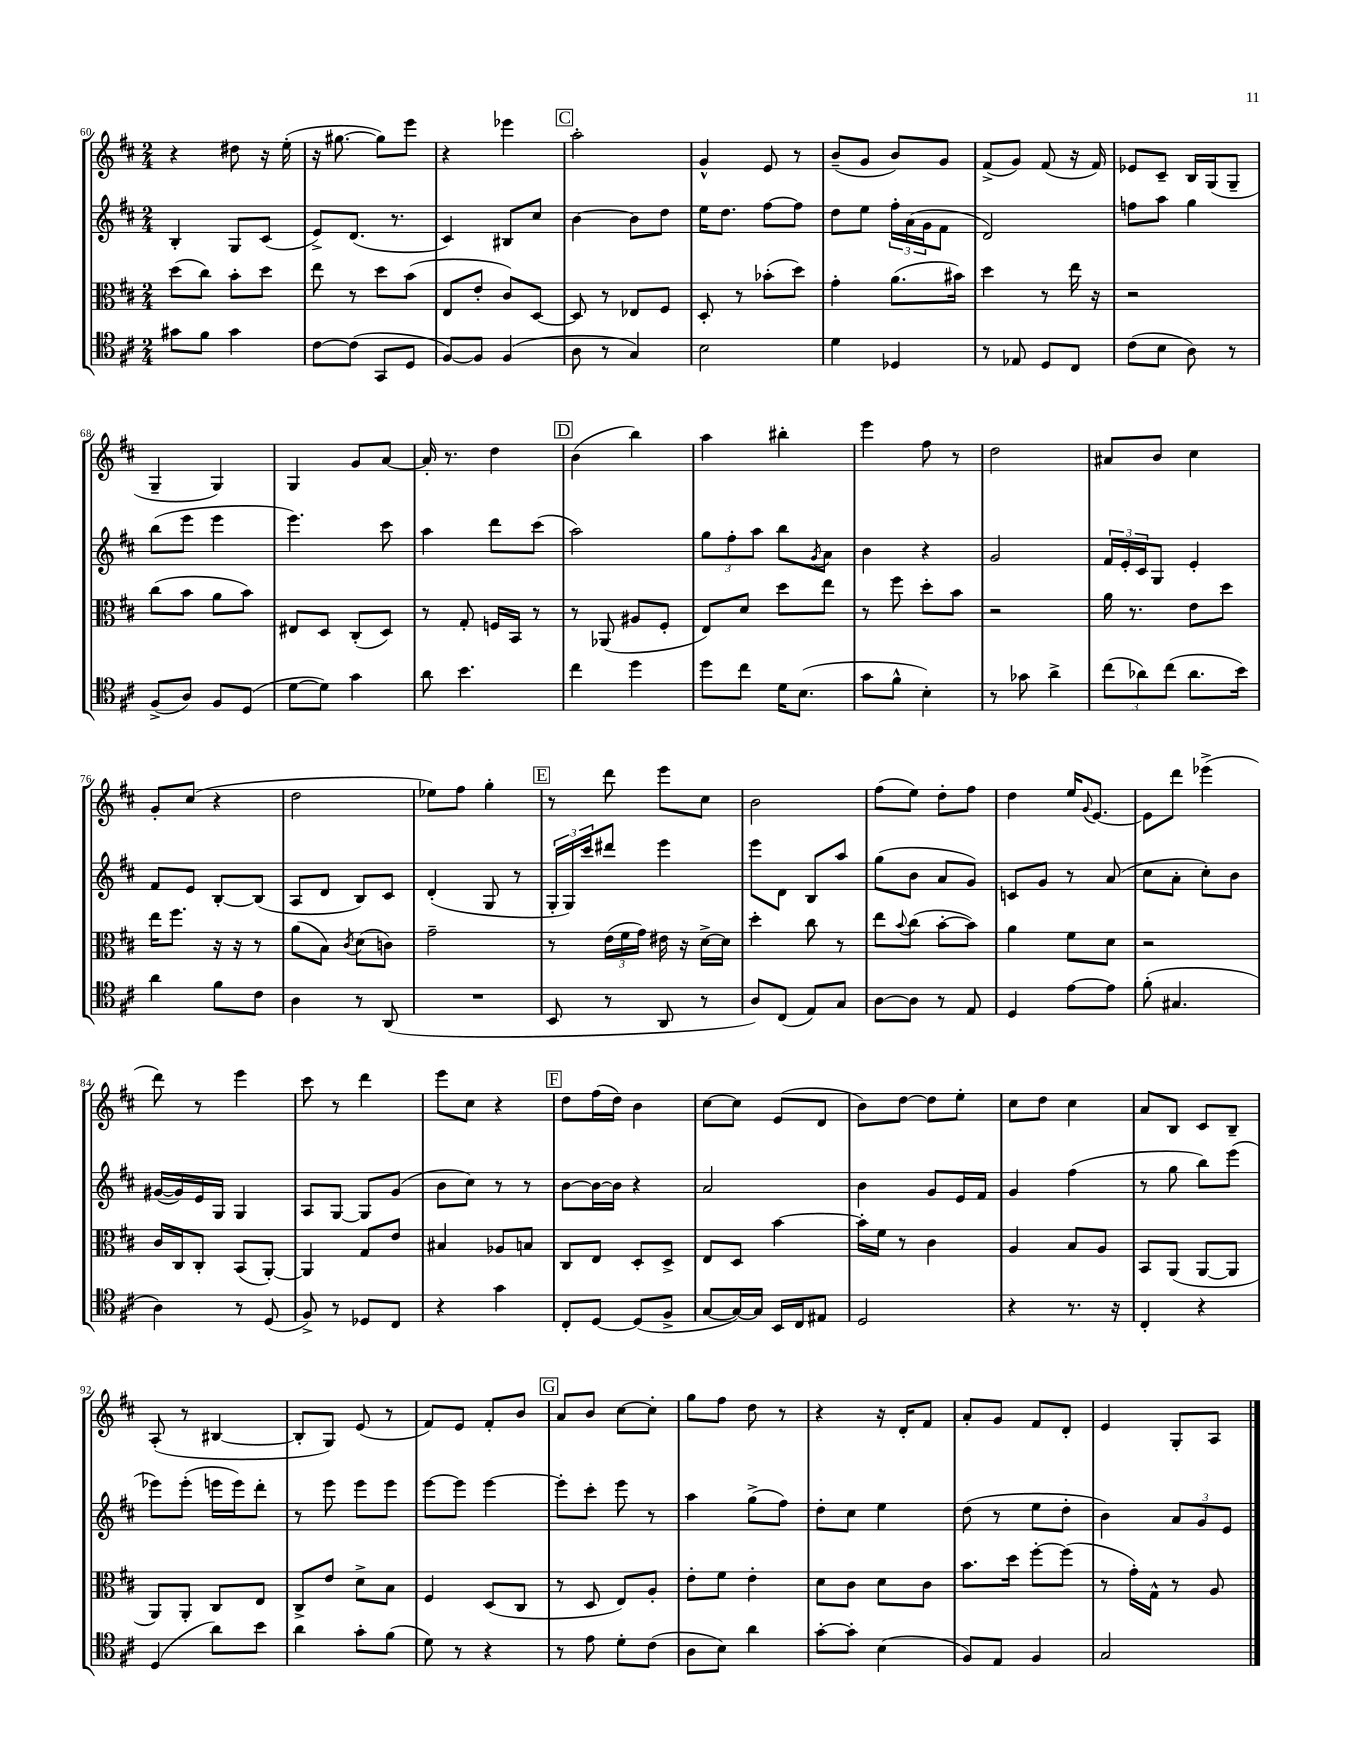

**kern	**kern	**kern	**kern
*staff4	*staff3	*staff2	*staff1
*clefC4	*clefC3	*clefG2	*clefG2
*k[f#c#]	*k[f#c#]	*k[f#c#]	*k[f#c#]
*M2/4	*M2/4	*M2/4	*M2/4
8g#	(8dd	4B'	4r
8f#	8cc#)	.	.
4g#	8b'	8G	8dd#
.	8dd	(8c#	16r
.	.	.	(16ee'
=	=	=	=
[8c#	8ee	8e^)	16r
.	.	.	[8.gg#
(8c#]	8r	(8.d	.
8GG	8dd	.	8gg#])
.	.	8.r	.
8D	(8b	.	8eee
=	=	=	=
[8F#)	8E	4c#)	4r
8F#]	8e'	.	.
(4F#	8c#)	8B#	4eee-
.	[8D	8cc#	.
=	=	=	=
8A	8D]	[4b	2aa'
8r	8r	.	.
4G)	8E-	8b]	.
.	8F#	8dd	.
=	=	=	=
2B	8D'	16ee	4g^^
.	.	8.dd	.
.	8r	.	.
.	(8b-'	[8ff#	8e
.	8dd)	8ff#]	8r
=	=	=	=
4d	4g'	8dd	(8b~
.	.	8ee	8g
4D-	(8.a	24ff#'	8b)
.	.	(24a	.
.	.	24g	.
.	.	8f#	8g
.	16b#)	.	.
=	=	=	=
8r	4dd	2d)	(8f#^
8E-	.	.	8g)
8D	8r	.	(8f#
8C#	16ee	.	16r
.	16r	.	16f#)
=	=	=	=
(8c#	2r	8ff	8e-
8B	.	8aa	8c#~
8A)	.	4gg	16B
.	.	.	(16G
8r	.	.	8G~
=	=	=	=
(8F#^	(8cc#	(8bb	4G~
8A)	8b	8eee	.
8F#	8a	4eee	4G)
(8D	8b)	.	.
=	=	=	=
[8d	8E#	4.eee)	4G
8d])	8D	.	.
4g	(8C#'	.	8g
.	8D)	8ccc#	[8a
=	=	=	=
8a	8r	4aa	16a']
.	.	.	8.r
4.b	8G'	.	.
.	16F	8ddd	4dd
.	16BB	.	.
.	8r	(8ccc#	.
=	=	=	=
4cc#	8r	2aa)	(4b
.	(8AA-	.	.
4dd	8A#	.	4bb)
.	8F#'	.	.
=	=	=	=
8dd	8E)	12gg	4aa
.	.	12ff#'	.
8cc#	8d	.	.
.	.	12aa	.
16d	8dd	8bb	4bb#'
(8.B	.	.	.
.	.	8qg	.
.	8ee	8a	.
=	=	=	=
8g	8r	4b	4eee
8f#^^	8ff#	.	.
4B')	8dd'	4r	8ff#
.	8b	.	8r
=	=	=	=
8r	2r	2g	2dd
8g-	.	.	.
4a^	.	.	.
=	=	=	=
(12cc#	16a	24f#	8a#
.	.	24e'	.
.	8.r	.	.
12a-)	.	24c#	.
.	.	8G	8b
(12cc#	.	.	.
8.a-	8e	4e'	4cc#
.	8dd	.	.
16b)	.	.	.
=	=	=	=
4a	16ee	8f#	8g'
.	8.ff#	.	.
.	.	8e	(8cc#
8f#	16r	[8B'	4r
.	16r	.	.
8c#	8r	(8B]	.
=	=	=	=
4A	(8a	8A	2dd
.	8B)	8d	.
.	8qc#	.	.
8r	(8d	8B)	.
(8AA	8c)	8c#	.
=	=	=	=
2r	2g~	(4d'	8ee-)
.	.	.	8ff#
.	.	8G	4gg'
.	.	8r	.
=	=	=	=
8BB	8r	24G'	8r
.	.	24G)	.
.	.	24ccc#	.
8r	(24e	8ddd#	8ddd
.	24f#	.	.
.	24g)	.	.
8AA	16e#	4eee	8eee
.	16r	.	.
8r	[16d^	.	8cc#
.	16d]	.	.
=	=	=	=
8A)	4dd'	8eee	2b
(8C#	.	8d	.
8E)	8cc#	8B	.
8G	8r	8aa	.
=	=	=	=
[8A	8ee	(8gg	(8ff#
.	8qqb	.	.
8A]	(8cc#	8b	8ee)
8r	[8b'	8a	8dd'
8E	8b])	8g)	8ff#
=	=	=	=
4D	4a	8c	4dd
.	.	8g	.
[8e	8f#	8r	16ee
.	.	.	8qqg
.	.	.	[8.e
8e]	8d	(8a	.
=	=	=	=
(8f#'	2r	8cc#	8e]
4.G#	.	8a'	8ddd
.	.	8cc#')	(4eee-^
.	.	8b	.
=	=	=	=
4A)	16c#	([16g#	8ddd)
.	16C#	16g#])	.
.	8C#'	16e	8r
.	.	16G	.
8r	(8BB	4G	4eee
(8D	[8AA')	.	.
=	=	=	=
8F#^)	4AA]	8A	8ccc#
8r	.	[8G	8r
8D-	8G	8G]	4ddd
8C#	8e	(8g	.
=	=	=	=
4r	4B#	8b	8eee
.	.	8cc#)	8cc#
4g	8A-	8r	4r
.	8B	8r	.
=	=	=	=
8C#'	8C#	[8b	8dd
[8D	8E	16b_	(16ff#
.	.	16b]	16dd)
(8D]	8D'	4r	4b
8F#^	8D^	.	.
=	=	=	=
[8G	8E	2a	[8cc#
16G_)	8D	.	8cc#]
16G]	.	.	.
16BB	[4b	.	(8e
16C#	.	.	.
8E#	.	.	8d
=	=	=	=
2D	16b']	4b	8b)
.	16f#	.	.
.	8r	.	[8dd
.	4c#	8g	8dd]
.	.	16e	8ee'
.	.	16f#	.
=	=	=	=
4r	4A	4g	8cc#
.	.	.	8dd
8.r	8B	(4ff#	4cc#
.	8A	.	.
16r	.	.	.
=	=	=	=
4C#'	8BB	8r	8a
.	(8AA	8gg	8B
4r	[8AA	8bb)	8c#
.	8AA]	(8eee	8B~
=	=	=	=
(4D	8AA)	8eee-)	(8A'
.	8AA'	(8eee-'	8r
8a)	8C#	16eee	[4B#
.	.	16eee)	.
8b	8E	8ddd'	.
=	=	=	=
4a	8C#^	8r	8B#']
.	8e	8eee	8G)
8g'	8d^	8eee	(8e
(8f#	8B	8eee	8r
=	=	=	=
8d)	4F#	[8eee	8f#)
8r	.	8eee]	8e
4r	(8D	[4eee	8f#'
.	8C#	.	8b
=	=	=	=
8r	8r	8eee']	8a
8e	8D	8ccc#'	8b
8d'	8E)	8eee	[8cc#
(8c#	8A'	8r	8cc#']
=	=	=	=
8A	8e'	4aa	8gg
8B)	8f#	.	8ff#
4a	4e'	(8gg^	8dd
.	.	8ff#)	8r
=	=	=	=
[8g'	8d	8dd'	4r
8g']	8c#	8cc#	.
(4B	8d	4ee	16r
.	.	.	16d'
.	8c#	.	8f#
=	=	=	=
8F#)	8.b	(8dd	8a'
8E	.	8r	8g
.	16dd	.	.
4F#	[8ff#'	8ee	8f#
.	(8ff#]	8dd'	8d'
=	=	=	=
2G	8r	4b)	4e
.	16g')	.	.
.	16G^^	.	.
.	8r	12a	8G'
.	.	12g	.
.	8A	.	8A
.	.	12e	.
==	==	==	==
*-	*-	*-	*-
